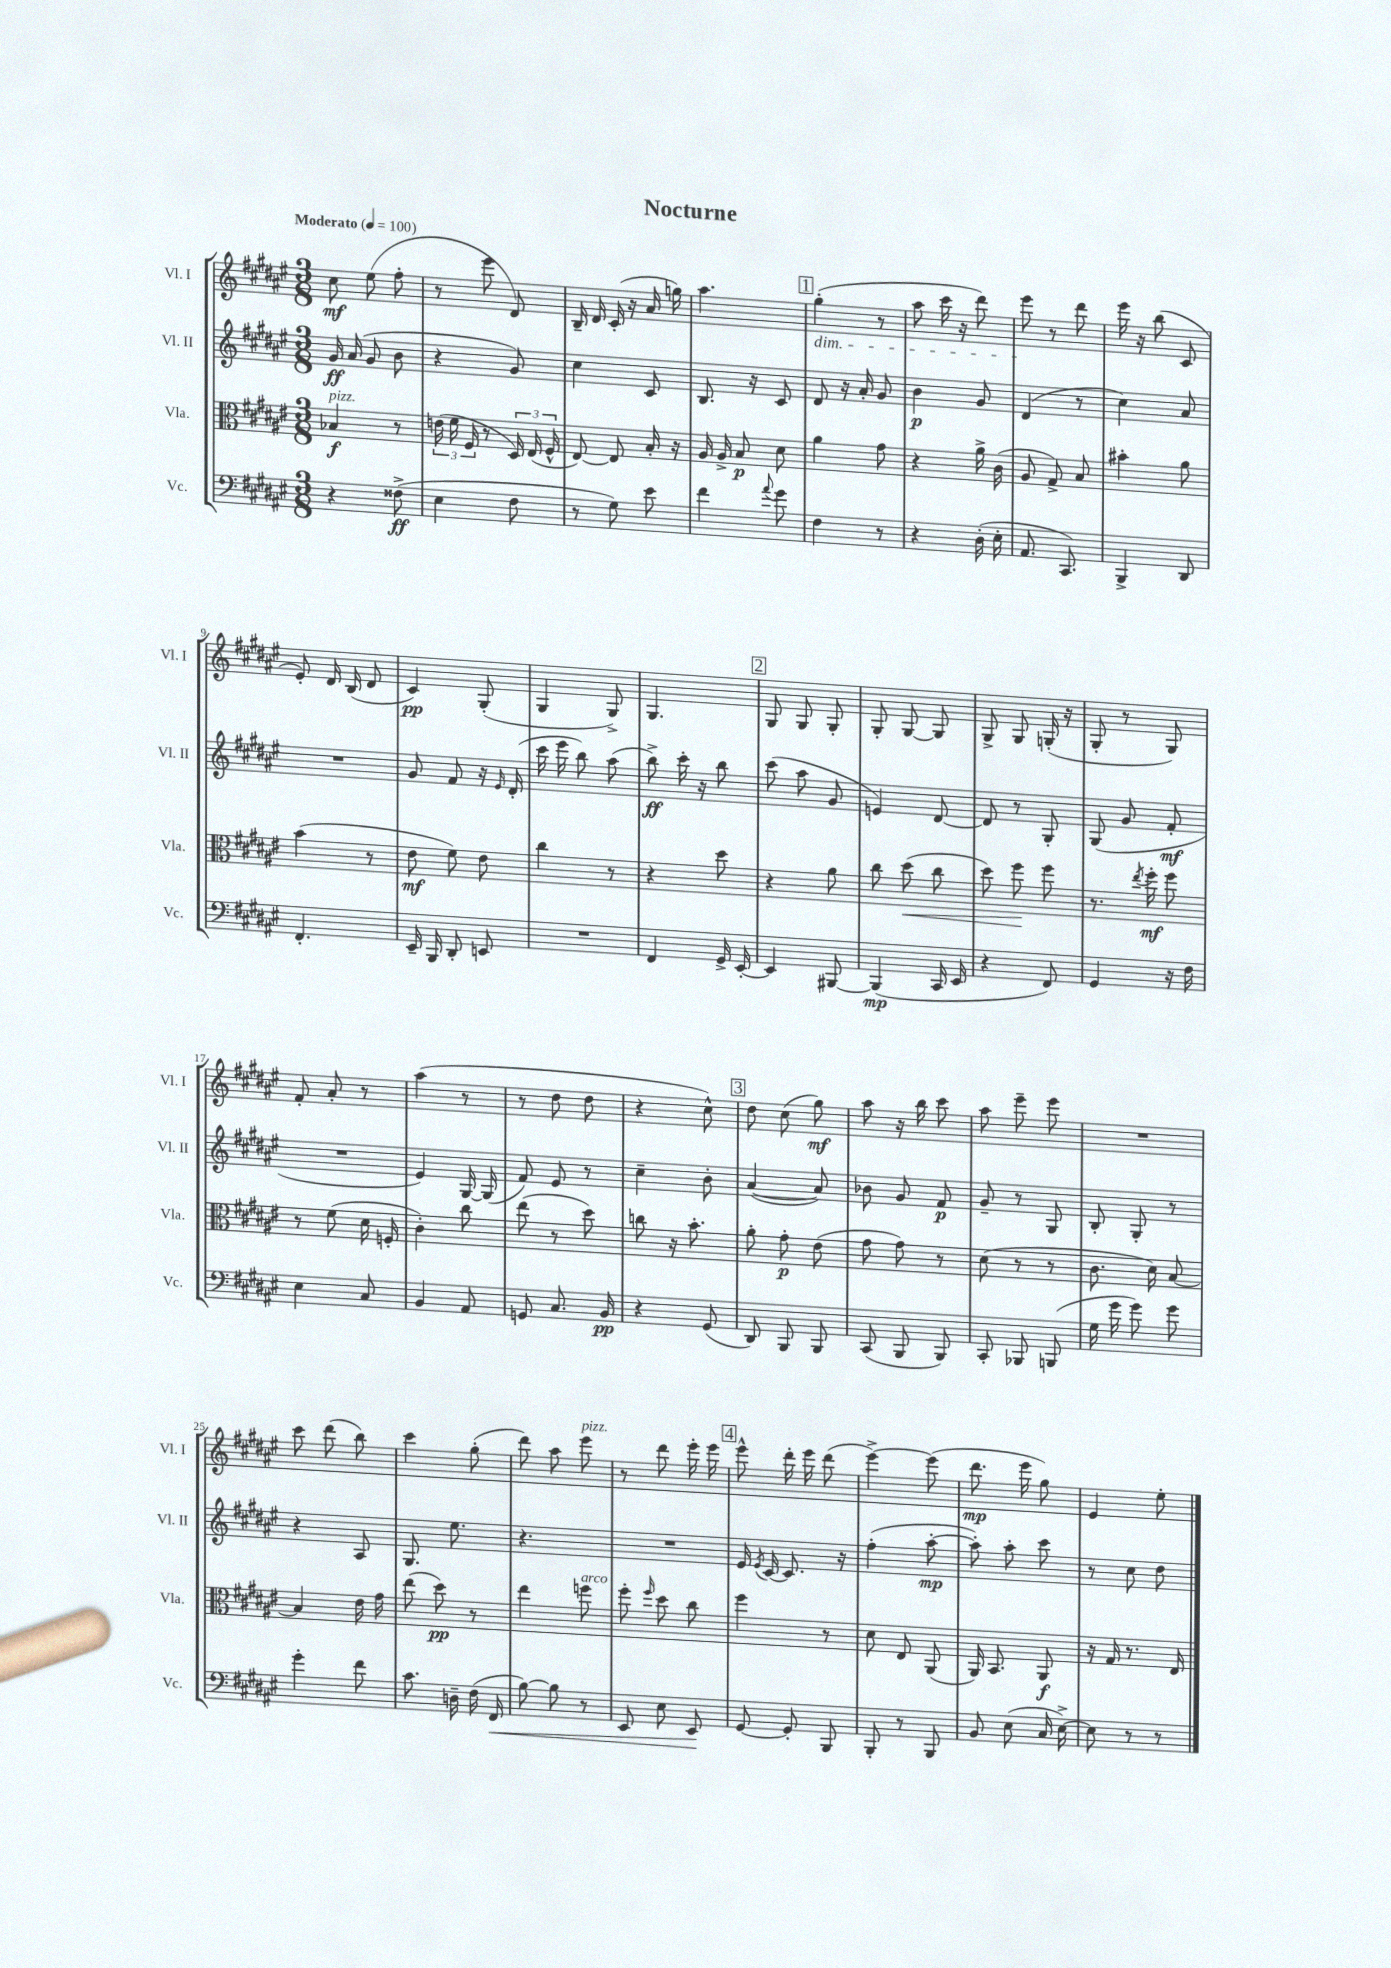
\header { title = "Nocturne" }
<<
\new StaffGroup <<
\new Staff = "s0" \with { instrumentName = "Vl. I" shortInstrumentName = "Vl. I" } {
    \clef treble \key fis \major \numericTimeSignature \time 3/8 \tempo "Moderato" 4 = 100
    \autoBeamOff cis''8\mf eis''8( fis''8-. |
    r8 eis'''8 dis'8) |
    b16-- dis'16 cis'16-.( r16 ais'16 g''16) |
    ais''4. |
    \mark \markup { \box "1" } gis''4-.\dim( r8 |
    ais''8 cis'''16 r16 dis'''8) |
    eis'''8\! r8 dis'''8 |
    eis'''16 r16 b''8( cis'8 |
    eis'8-.) dis'16 b16( dis'8 |
    cis'4\pp) gis8-.( |
    gis4 gis8->) |
    gis4. |
    \mark \markup { \box "2" } gis8 gis8 gis8-. |
    gis8-. gis8~ gis8 |
    gis8-> gis8 g16-.( r16 |
    gis8-. r8 gis8) |
    fis'8-. ais'8-. r8 |
    ais''4( r8 |
    r8 dis''8 dis''8 |
    r4 cis''8-^) |
    \mark \markup { \box "3" } dis''8 cis''8( gis''8\mf) |
    ais''8 r16 b''16 cis'''8 |
    ais''8 eis'''8-- eis'''8 |
    R4. |
    cis'''8 dis'''8( b''8) |
    cis'''4 gis''8-.( |
    dis'''8) ais''8 eis'''8^\markup { \italic "pizz." } |
    r8 dis'''8 eis'''16-. eis'''16 |
    \mark \markup { \box "4" } eis'''8-^ dis'''16-. eis'''16 dis'''8( |
    eis'''4~->) eis'''8( |
    dis'''8.\mp eis'''16 gis''8) |
    eis'4 eis''8-. \bar "|." |
}
\new Staff = "s1" \with { instrumentName = "Vl. II" shortInstrumentName = "Vl. II" } {
    \clef treble \key fis \major \numericTimeSignature \time 3/8
    \autoBeamOff gis'16\ff ais'16( gis'8 b'8 |
    r4 gis'8) |
    cis''4 cis'8 |
    b8. r16 cis'8 |
    \mark \markup { \box "1" } dis'8 r16 ais'16-. gis'8 |
    b'4\p gis'8 |
    dis'4( r8 |
    cis''4) ais'8 |
    R4. |
    gis'8 fis'8 r16 \grace { eis'16 } dis'16-.( |
    cis'''16 eis'''16 b''8) ais''8( |
    b''8->\ff) cis'''16-. r16 b''8 |
    \mark \markup { \box "2" } cis'''8( ais''8 gis'8 |
    e'4) dis'8~ |
    dis'8 r8 gis8-. |
    gis8( gis'8 fis'8-.\mf |
    R4. |
    eis'4) gis16~ gis16( |
    fis'8) eis'8 r8 |
    cis''4-- b'8-. |
    \mark \markup { \box "3" } ais'4~( ais'8) |
    bes'8 gis'8 fis'8\p |
    gis'8-- r8 gis8 |
    b8-. gis8-. r8 |
    r4 ais8 |
    gis8. eis''8. |
    r4. |
    R4. |
    \mark \markup { \box "4" } eis'16 \acciaccatura { eis'8 } cis'16~ cis'8. r16 |
    fis''4-.( ais''8~-.\mp |
    ais''8-.) ais''8-. cis'''8 |
    r8 cis''8 dis''8 \bar "|." |
}
\new Staff = "s2" \with { instrumentName = "Vla." shortInstrumentName = "Vla." } {
    \clef alto \key fis \major \numericTimeSignature \time 3/8
    \autoBeamOff bes4\f^\markup { \italic "pizz." } r8 |
    \tuplet 3/2 { e'16( fis'16 fis16 } r8 \tuplet 3/2 { dis16) eis16( fis16-^ } |
    eis8~) eis8 b16-. r16 |
    ais16 ais16-> b8\p dis'8 |
    \mark \markup { \box "1" } ais'4 gis'8 |
    r4 ais'16-> cis'16( |
    ais8 gis8->) b8 |
    bis'4-. ais'8 |
    b'4( r8 |
    eis'8\mf fis'8) eis'8 |
    cis''4 r8 |
    r4 dis''8 |
    \mark \markup { \box "2" } r4 ais'8 |
    cis''8 dis''8\<( cis''8 |
    dis''8) fis''8\! fis''8 |
    r8. \acciaccatura { eis''8 } fis''16-.\mf fis''8 |
    r8 fis'8( dis'16 f16-. |
    cis'4-.) cis''8 |
    eis''8( r8 dis''8) |
    c''8 r16 b'8.-. |
    \mark \markup { \box "3" } ais'8-. gis'8-.\p eis'8( |
    gis'8 gis'8) r8 |
    dis'8( r8 r8 |
    cis'8. dis'16) b8~ |
    b4 eis'16 gis'16 |
    eis''8( dis''8\pp) r8 |
    eis''4 f''8^\markup { \italic "arco" } |
    fis''8-. \grace { fis''16 } dis''8 cis''8 |
    \mark \markup { \box "4" } fis''4 r8 |
    dis'8 eis8 ais,8( |
    ais,16) b,8. ais,8\f |
    r16 gis16 r8. eis16 \bar "|." |
}
\new Staff = "s3" \with { instrumentName = "Vc." shortInstrumentName = "Vc." } {
    \clef bass \key fis \major \numericTimeSignature \time 3/8
    \autoBeamOff r4 fisis8->\ff( |
    eis4 fis8 |
    r8 gis8) eis'8 |
    fis'4 \appoggiatura { ais'8 } gis'8 |
    \mark \markup { \box "1" } fis4 r8 |
    r4 dis16-.( eis16-. |
    ais,8. cis,8.) |
    b,,4-> dis,8 |
    fis,4.-. |
    eis,16-- b,,16 dis,8-. e,8 |
    R4. |
    fis,4 gis,16-> eis,16~-. |
    \mark \markup { \box "2" } eis,4 bis,,8~ |
    bis,,4\mp( cis,16 eis,16 |
    r4 fis,8) |
    gis,4 r16 fis16 |
    eis4 cis8 |
    b,4 ais,8 |
    g,8 cis8. b,16\pp |
    r4 gis,8( |
    \mark \markup { \box "3" } dis,8) b,,8 b,,8 |
    cis,8( b,,8 b,,8) |
    cis,8-. bes,,8 b,,8( |
    gis16 gis'16 gis'8) gis'8 |
    gis'4-. fis'8 |
    cis'8. d16-- fis16( fis,16\< |
    b8~) b8 r8 |
    eis,8 eis8 eis,8\! |
    \mark \markup { \box "4" } gis,8~ gis,8-. b,,8 |
    b,,8-. r8 b,,8 |
    b,8 eis8( cis16 eis16~->) |
    eis8 r8 r8 \bar "|." |
}
>>
>>
